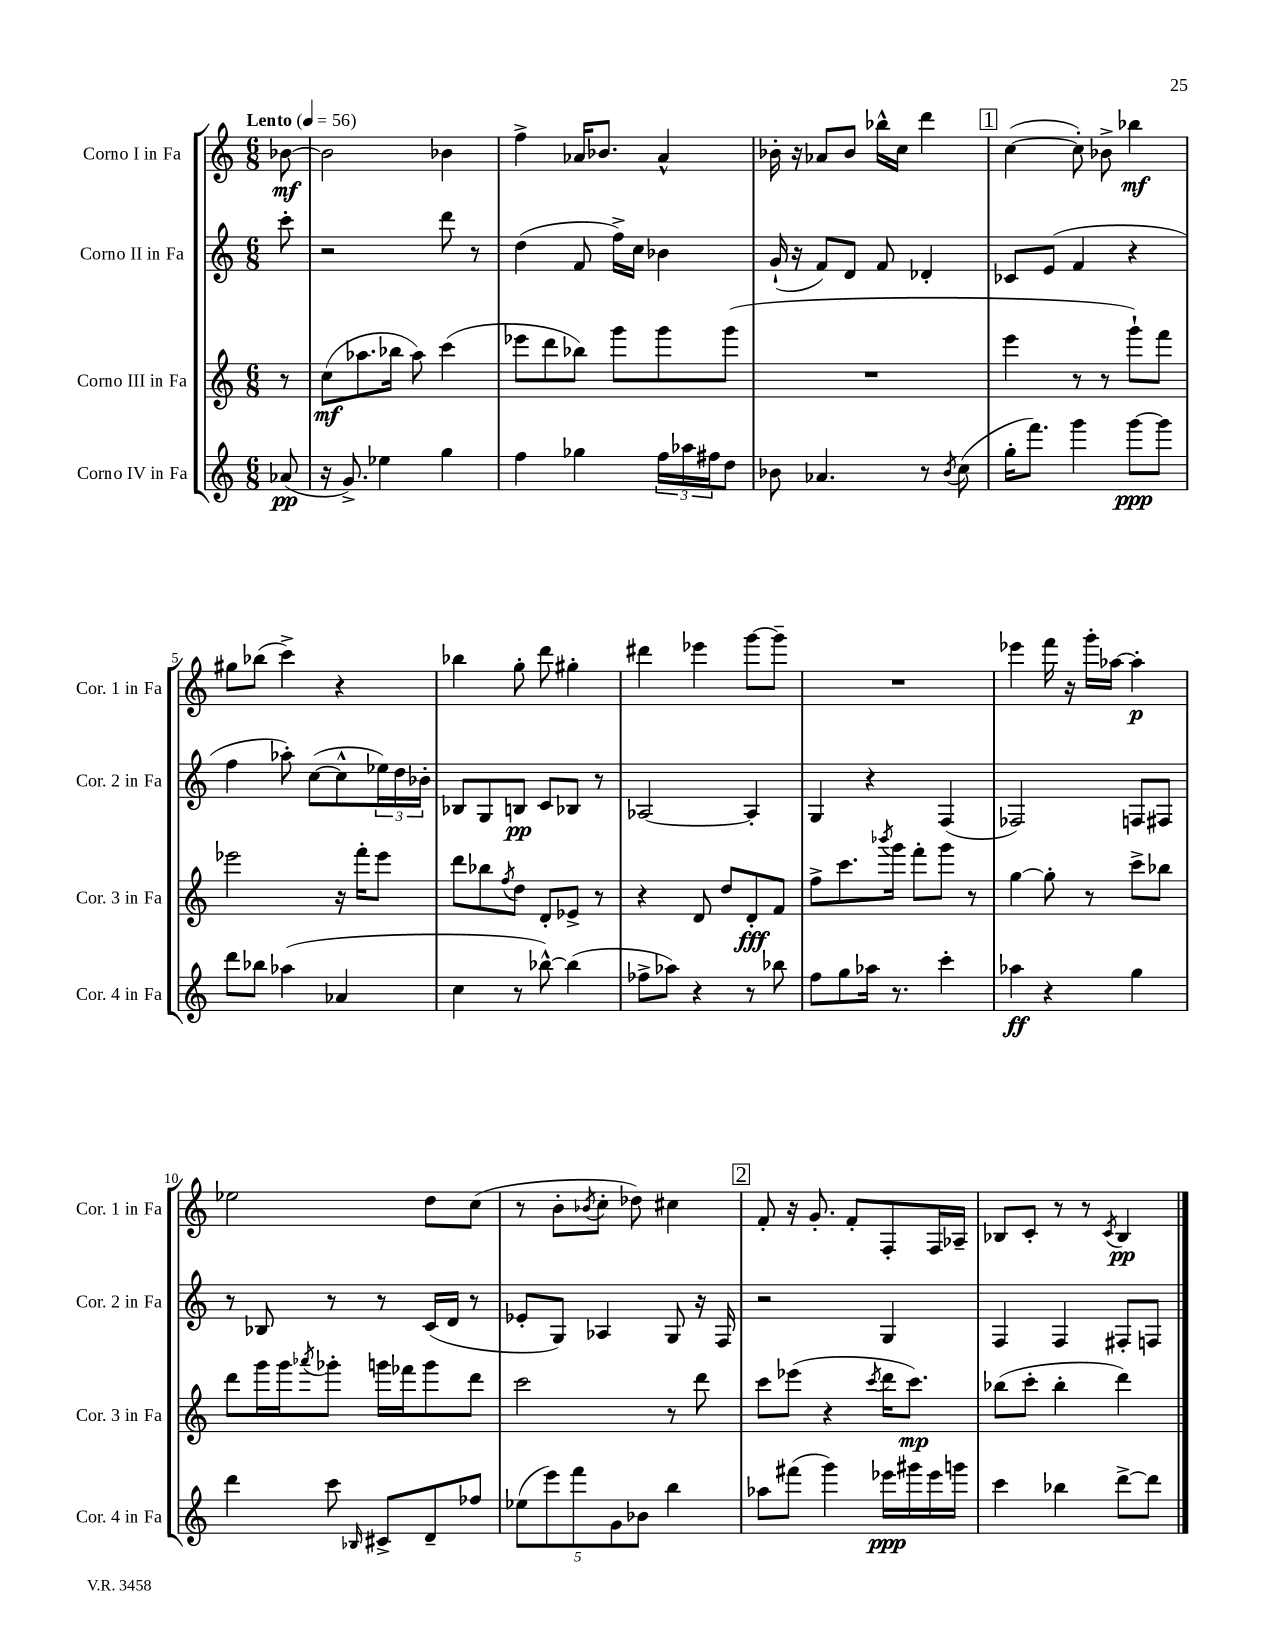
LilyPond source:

<<
\new StaffGroup <<
\new Staff = "s0" \with { instrumentName = "Corno I in Fa" shortInstrumentName = "Cor. 1 in Fa" } {
    \clef treble \key c \major \numericTimeSignature \time 6/8 \partial 8 \tempo "Lento" 4 = 56
    bes'8~\mf |
    bes'2 bes'4 |
    f''4-> aes'16 bes'8. aes'4-^ |
    bes'16-. r16 aes'8 bes'8 bes''16-^ c''16 d'''4 |
    \mark \markup { \box "1" } c''4~( c''8-.) bes'8-> bes''4\mf |
    gis''8 bes''8( c'''4->) r4 |
    bes''4 g''8-. d'''8 gis''4-. |
    dis'''4 ees'''4 g'''8~ g'''8-- |
    R2. |
    ees'''4 f'''16 r16 g'''16-. aes''16~ aes''4-.\p |
    ees''2 d''8 c''8( |
    r8 b'8-. \acciaccatura { bes'8 } c''8-. des''8) cis''4 |
    \mark \markup { \box "2" } f'8-. r16 g'8.-. f'8-. f8-. f16 aes16-- |
    bes8 c'8-. r8 r8 \acciaccatura { c'8 } bes4\pp \bar "|." |
}
\new Staff = "s1" \with { instrumentName = "Corno II in Fa" shortInstrumentName = "Cor. 2 in Fa" } {
    \clef treble \key c \major \numericTimeSignature \time 6/8 \partial 8
    c'''8-. |
    r2 d'''8 r8 |
    d''4( f'8 f''16->) c''16 bes'4 |
    g'16-!( r16 f'8) d'8 f'8 des'4-. |
    \mark \markup { \box "1" } ces'8 e'8( f'4 r4 |
    f''4 aes''8-.) c''8~( c''8-^ \tuplet 3/2 { ees''16) d''16 bes'16-. } |
    bes8 g8 b8\pp c'8 bes8 r8 |
    aes2~ aes4-. |
    g4 r4 f4( |
    fes2) f8 fis8 |
    r8 bes8 r8 r8 c'16( d'16 r8 |
    ees'8-. g8) aes4 g8 r16 f16 |
    \mark \markup { \box "2" } r2 g4 |
    f4 f4 fis8-. f8 \bar "|." |
}
\new Staff = "s2" \with { instrumentName = "Corno III in Fa" shortInstrumentName = "Cor. 3 in Fa" } {
    \clef treble \key c \major \numericTimeSignature \time 6/8 \partial 8
    r8 |
    c''8\mf( aes''8. bes''16 aes''8) c'''4( |
    ees'''8 d'''8 bes''8) g'''8 g'''8 g'''8( |
    R2. |
    \mark \markup { \box "1" } e'''4 r8 r8 g'''8-!) f'''8 |
    ees'''2 r16 f'''16-. ees'''8 |
    d'''8 bes''8 \acciaccatura { f''8 } d''8 d'8-. ees'8-> r8 |
    r4 d'8 d''8 d'8-.\fff f'8 |
    f''8-> c'''8. \acciaccatura { bes'''8 } g'''16 f'''8-. g'''8 r8 |
    g''4~ g''8-. r8 c'''8-> bes''8 |
    d'''8 g'''16 g'''16 \acciaccatura { aes'''8 } ges'''8-. g'''16 fes'''16 g'''8 d'''8 |
    c'''2 r8 d'''8 |
    \mark \markup { \box "2" } c'''8 ees'''8( r4 \acciaccatura { c'''8 } d'''16 c'''8.\mp) |
    bes''8( c'''8-. bes''4-. d'''4) \bar "|." |
}
\new Staff = "s3" \with { instrumentName = "Corno IV in Fa" shortInstrumentName = "Cor. 4 in Fa" } {
    \clef treble \key c \major \numericTimeSignature \time 6/8 \partial 8
    aes'8\pp( |
    r16 g'8.->) ees''4 g''4 |
    f''4 ges''4 \tuplet 3/2 { f''16 aes''16 fis''16 } d''8 |
    bes'8 aes'4. r8 \acciaccatura { bes'8 } c''8( |
    \mark \markup { \box "1" } g''16-. f'''8.) g'''4 g'''8~\ppp g'''8 |
    d'''8 bes''8 aes''4( aes'4 |
    c''4 r8 bes''8~-^) bes''4( |
    fes''8-> aes''8) r4 r8 bes''8 |
    f''8 g''8 aes''16 r8. c'''4-. |
    aes''4\ff r4 g''4 |
    d'''4 c'''8 \grace { bes16 } cis'8-> d'8-- fes''8 |
    \tuplet 5/4 { ees''8( e'''8) f'''8 g'8 bes'8 } b''4 |
    \mark \markup { \box "2" } aes''8 fis'''8( g'''4) ees'''16\ppp gis'''16 ees'''16 g'''16 |
    c'''4 bes''4 d'''8~-> d'''8 \bar "|." |
}
>>
>>
